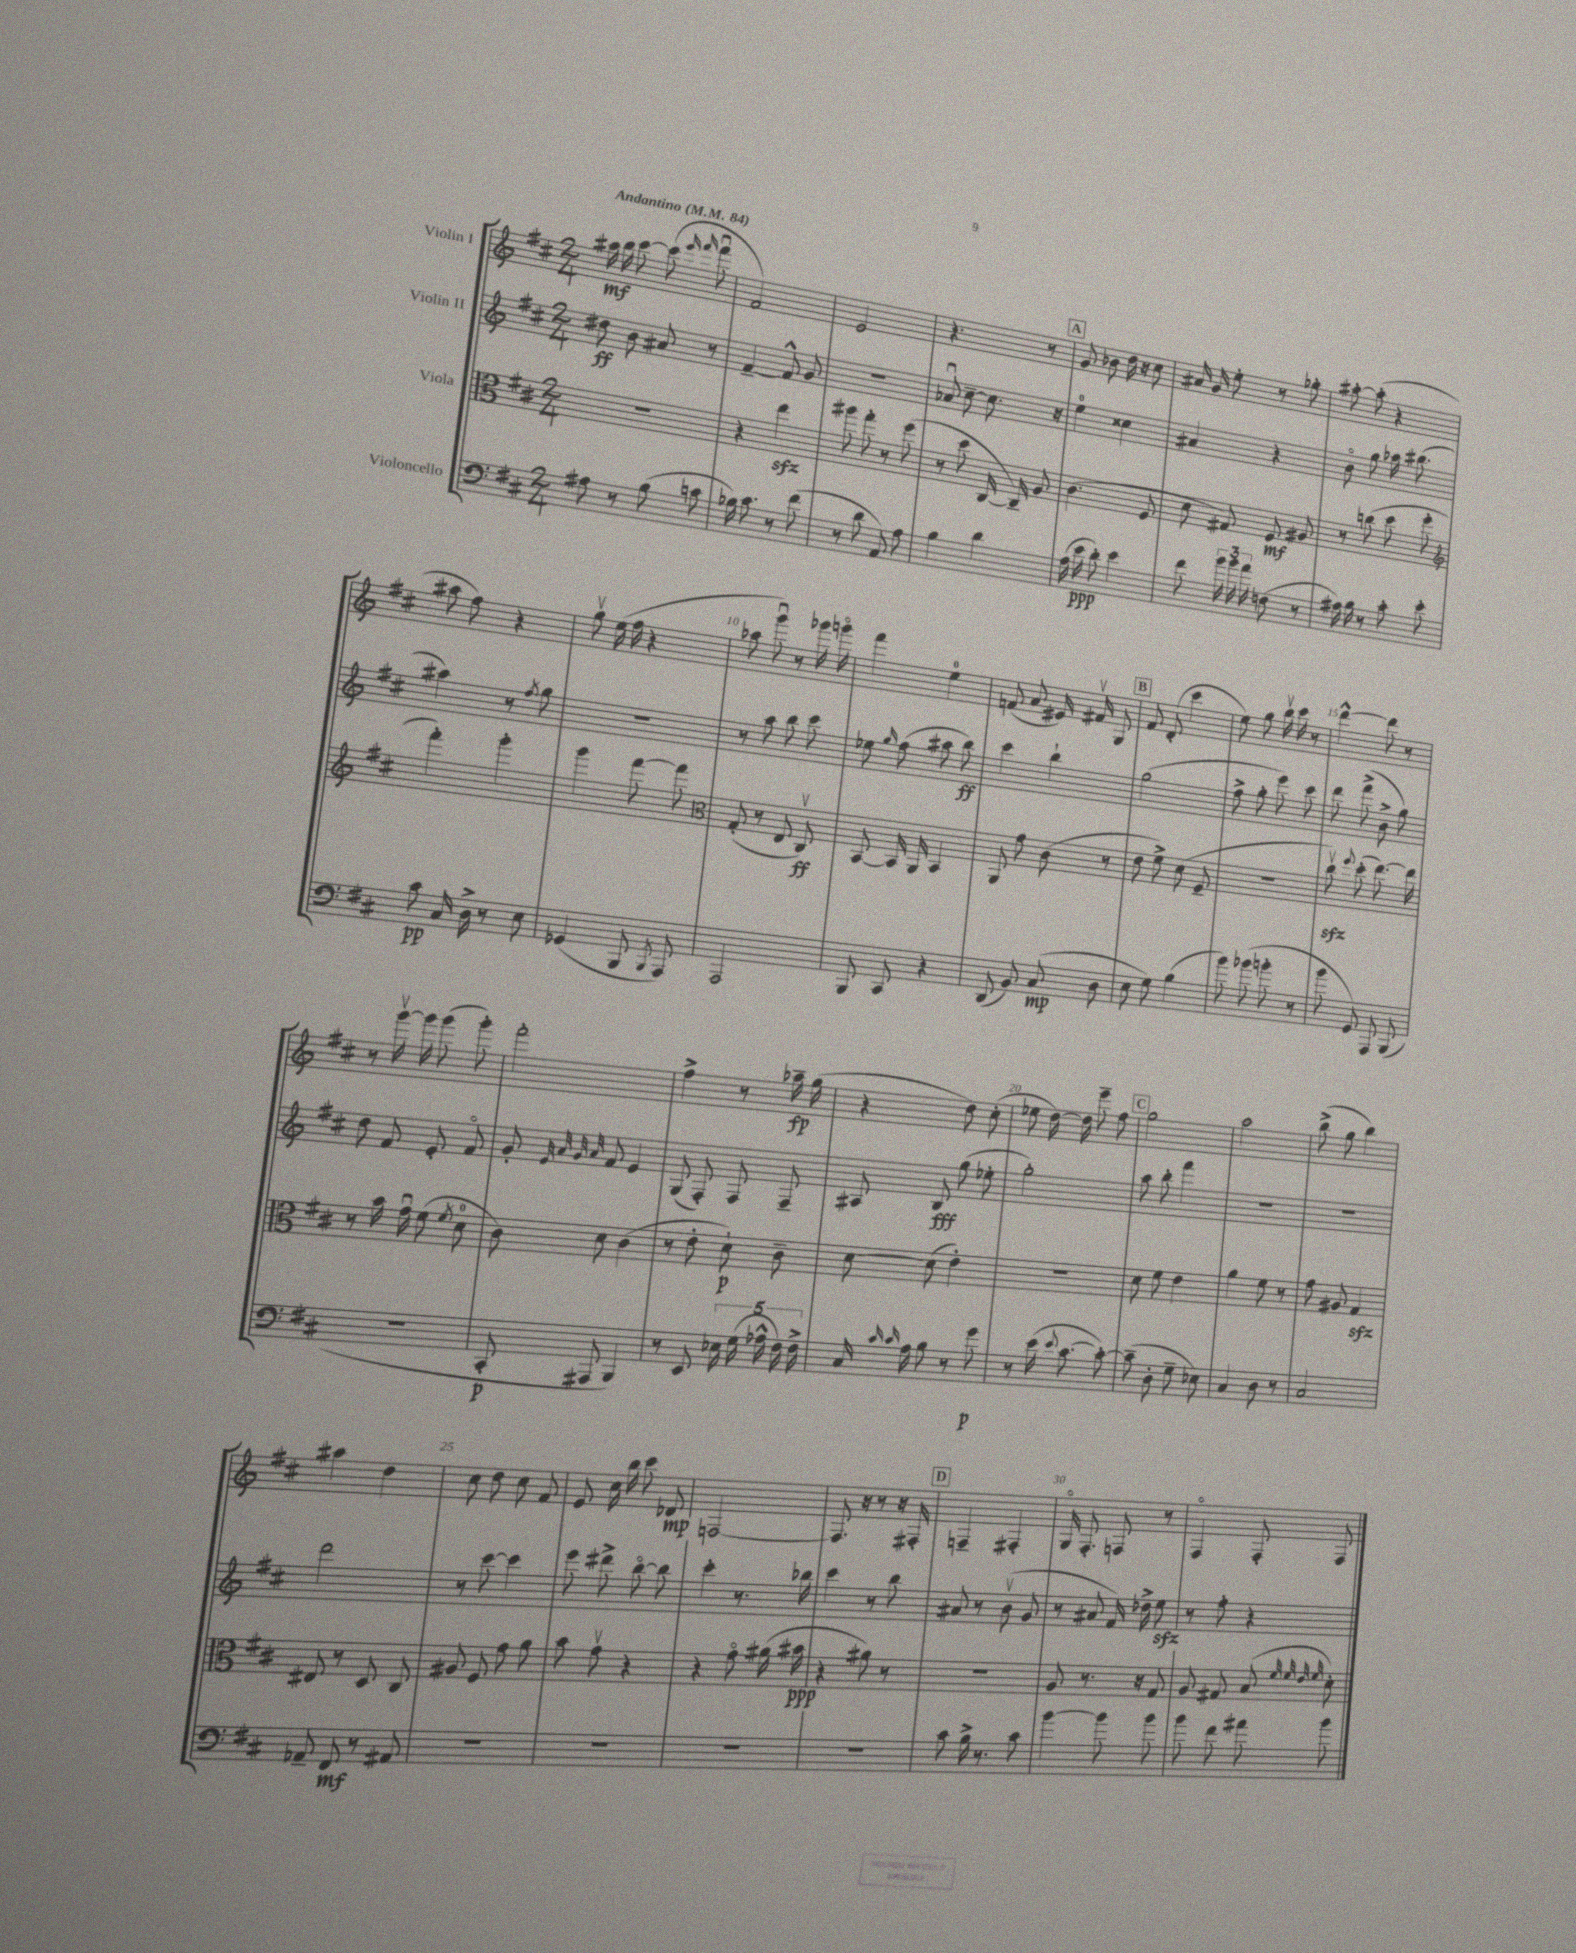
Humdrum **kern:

**kern	**dynam	**kern	**dynam	**kern	**dynam	**kern	**dynam
*part4	*part4	*part3	*part3	*part2	*part2	*part1	*part1
*staff4	*staff4	*staff3	*staff3	*staff2	*staff2	*staff1	*staff1
*I"Violoncello	*	*I"Viola	*	*I"Violin II	*	*I"Violin I	*
*clefF4	*	*clefC3	*	*clefG2	*	*clefG2	*
*k[f#c#]	*	*k[f#c#]	*	*k[f#c#]	*	*k[f#c#]	*
*M2/4	*	*M2/4	*	*M2/4	*	*M2/4	*
*MM84	*	*MM84	*	*MM84	*	*MM84	*
=1	=1	=1	=1	=1	=1	=1	=1
!	!	!	!	!	!	!LO:TX:a:B:t=Andantino	!
8A#X\	.	2r	.	8dd#X\	ff	16aa#X\	mf
.	.	.	.	.	.	16bb\	.
8r	.	.	.	8b\	.	[8ccc#\	.
(8B\	.	.	.	8a#X/	.	(8ccc#\]	.
.	.	.	.	.	.	16qqeee/	.
.	.	.	.	.	.	16qqfff#/	.
8cn\	.	.	.	8r	.	8fff#u\	.
=2	=2	=2	=2	=2	=2	=2	=2
16B-X\)	.	4r	.	[4f#~/	.	2f#/)	.
8.c#\	.	.	.	.	.	.	.
8r	.	4eezz\	.	8f#^^/]	.	.	.
(8f#\	.	.	.	8g/	.	.	.
=3	=3	=3	=3	=3	=3	=3	=3
8r	.	8aa#X\	.	2r	.	2e/	.
8d\	.	8gg'\	.	.	.	.	.
8AA/)	.	8r	.	.	.	.	.
8A\	.	(8ff#\	.	.	.	.	.
=4	=4	=4	=4	=4	=4	=4	=4
4B\	.	8r	.	8a-Xu/	.	4.r	.
.	.	8dd\	.	[8cc#~\	.	.	.
4d\	.	[16C#/	.	8.cc#\]	.	.	.
.	.	16C#~/])	.	.	.	.	.
.	.	8A/	.	.	.	8r	.
.	.	.	.	16r	.	.	.
!!LO:REH:place=s1:t=A
=5	=5	=5	=5	=5	=5	=5	=5
(16A\	.	(4.c#\	.	4ee\	.	8g/	.
16e\	ppp	.	.	.	.	.	.
8d'\)	.	.	.	.	.	8b-X\	.
4e\	.	.	.	4cc##X\	.	16dd\	.
.	.	.	.	.	.	16r	.
.	.	8F#/	.	.	.	8cc#\	.
=6	=6	=6	=6	=6	=6	=6	=6
8f#\	.	8d\	.	4a#X/	.	16a#X/	.
.	.	.	.	.	.	16g/	.
24b\	.	8G#X/)	.	.	.	8ee'\	.
24b\	.	.	.	.	.	.	.
24a\	.	.	.	.	.	.	.
(8Fn\	.	8F#/	mf	4r	.	8r	.
8r	.	8A#X/	.	.	.	8gg-X'\	.
=7	=7	=7	=7	=7	=7	=7	=7
16A#X\)	.	8r	.	8b\	.	[8aa#X'\	.
16B\	.	.	.	.	.	.	.
8r	.	(8ccn\	.	8gg\	.	(8aa#'\]	.
8c#'\	.	8dd\	.	16aa-X\	.	4r	.
.	.	.	.	(8.bb#X\	.	.	.
8e'\	.	8ff#'\	.	.	.	.	.
!!LO:LB:g=z
=8	=8	=8	=8	=8	=8	=8	=8
*	*	*clefG2	*	*	*	*	*
8c#\	pp	4fff#'\)	.	4aa#X\)	.	8aa#X\	.
16C#/	.	.	.	.	.	8ff#\)	.
16D^\	.	.	.	.	.	.	.
8r	.	4ggg'\	.	8r	.	4r	.
.	.	.	.	8qff#/	.	.	.
8E\	.	.	.	8gg\	.	.	.
=9	=9	=9	=9	=9	=9	=9	=9
(4GG-X/	.	4ggg\	.	2r	.	8ggv\	.
.	.	.	.	.	.	(16ee\	.
.	.	.	.	.	.	16ff#\	.
8BBB/	.	[8fff#\	.	.	.	4r	.
8qBBB/	.	.	.	.	.	.	.
8AAA/)	.	8fff#\]	.	.	.	.	.
=10	=10	=10	=10	=10	=10	=10	=10
*	*	*clefC3	*	*	*	*	*
2AAA/	.	(8G'/	.	8r	.	8aa-X\	.
.	.	8r	.	8aa\	.	8gggu\)	.
.	.	8E/	.	8bb\	.	8r	.
.	.	8C#v/)	ff	8ccc#\	.	16ggg-X\	.
.	.	.	.	.	.	16gggn\	.
=11	=11	=11	=11	=11	=11	=11	=11
8BBB/	.	[8BB/	.	8ee-X\	.	4fff#\	.
.	.	.	.	16qqgg/	.	.	.
8CC#/	.	16BB/]	.	(8ff#\	.	.	.
.	.	16AA/	.	.	.	.	.
4r	.	4BB/	.	8aa#X\	.	4ee\	.
.	.	.	.	8bb\)	ff	.	.
=12	=12	=12	=12	=12	=12	=12	=12
(8DD/	.	8AA/	.	4ccc#\	.	(8fn/	.
8BB/)	.	8g\	.	.	.	8a/	.
(8C#/	mp	(8c#\	.	4bb`\	.	16e#X/)	.
.	.	.	.	.	.	16f#Xv/	.
8D\	.	8r	.	.	.	8G/	.
!!LO:REH:place=s1:t=B
=13	=13	=13	=13	=13	=13	=13	=13
8E\	.	8e\	.	(2gg\	.	8f#/	.
8G\)	.	8f#^\)	.	.	.	(8d'/	.
(4B\	.	(8d\	.	.	.	4ccc#\	.
.	.	8F#~/	.	.	.	.	.
=14	=14	=14	=14	=14	=14	=14	=14
8b\)	.	2r	.	8ff#^\	.	8ee\)	.
(8b-X\	.	.	.	8gg'\	.	8gg\	.
8bn'\	.	.	.	8eee\)	.	16bbv\	.
.	.	.	.	.	.	16ccc#\	.
8r	.	.	.	8ccc#\	.	8r	.
=15	=15	=15	=15	=15	=15	=15	=15
8b\	.	8cc#zzv\)	.	8ddd\	.	[4ddd^^\	.
.	.	8qqff#/	.	.	.	.	.
8GG/)	.	(8dd'\	.	(8fff#^\	.	.	.
8AAA/	.	[8.ee\)	.	8b^\	.	8ddd\]	.
(8BBB/	.	.	.	8gg\)	.	8r	.
.	.	16ee\]	.	.	.	.	.
!!LO:LB:g=z
=16	=16	=16	=16	=16	=16	=16	=16
2r	.	8r	.	8dd\	.	8r	.
.	.	16b\	.	8f#/	.	[16gggv\	.
.	.	16gu\	.	.	.	16ggg\]	.
.	.	(8f#\	.	8e'/	.	(8ggg\	.
.	.	8qf#/	.	.	.	.	.
.	.	8d\	.	8f#/	.	8ggg'\)	.
=17	=17	=17	=17	=17	=17	=17	=17
8CC#'/	p	8c#\)	.	8g'/	.	2fff#'\	.
.	.	.	.	32qqe/	.	.	.
.	.	.	.	32qqa/	.	.	.
.	.	.	.	32qqg/	.	.	.
.	.	.	.	32qqa/	.	.	.
8AAA#X/	.	8d\	.	8f#/	.	.	.
4BBB/)	.	(4c#\	.	4e/	.	.	.
=18	=18	=18	=18	=18	=18	=18	=18
8r	.	8r	.	(8G/	.	4ff#^\	.
8EE/	.	8e'\	.	8F#'/)	.	.	.
20E-X\	.	8d`\)	p	8F#/	.	8r	.
(20G\	.	.	.	.	.	.	.
20A-X^^\	.	.	.	.	.	.	.
.	.	8c#~\	.	8F#~/	.	16aa-X~\	fp
20F#\)	.	.	.	.	.	.	.
.	.	.	.	.	.	(16gg\	.
20F#^\	.	.	.	.	.	.	.
=19	=19	=19	=19	=19	=19	=19	=19
16C#/	.	[8d\	.	8A#X/	.	4r	.
16qqc#/	.	.	.	.	.	.	.
16qqc#/	.	.	.	.	.	.	.
16A\	.	.	.	.	.	.	.
8B\	.	(8d\]	.	8B/	fff	.	.
8r	.	4e'\)	.	(8gg\	.	8dd\)	.
8g\	p	.	.	8ee-X'\	.	(8cc#'\	.
=20	=20	=20	=20	=20	=20	=20	=20
8r	.	2r	.	2gg'\)	.	8ee-X\	.
(16e\	.	.	.	.	.	[16dd\)	.
8qqe/	.	.	.	.	.	.	.
[8.c#\	.	.	.	.	.	16dd\]	.
.	.	.	.	.	.	8eee~\	.
8c#'\_)	.	.	.	.	.	8ff#\	.
!!LO:REH:place=s1:t=C
=21	=21	=21	=21	=21	=21	=21	=21
(8c#~\]	.	8d\	.	8aa\	.	2gg\	.
8D'\	.	8f#\	.	8bb'\	.	.	.
8G~\	.	4e\	.	4fff#\	.	.	.
8E-X\)	.	.	.	.	.	.	.
=22	=22	=22	=22	=22	=22	=22	=22
4C#/	.	4a\	.	2r	.	2aa\	.
8D\	.	8f#\	.	.	.	.	.
8r	.	8r	.	.	.	.	.
=23	=23	=23	=23	=23	=23	=23	=23
2C#/	.	8g\	.	2r	.	(8bb^\	.
.	.	8A#X/	.	.	.	8gg\	.
.	.	4Gzz/	.	.	.	4bb\)	.
!!LO:LB:g=z
=24	=24	=24	=24	=24	=24	=24	=24
8AA-X~/	.	8E#X/	.	2ddd\	.	4aa#X\	.
8FF#/	mf	8r	.	.	.	.	.
8r	.	8D/	.	.	.	4dd\	.
8AA#X/	.	8C#/	.	.	.	.	.
=25	=25	=25	=25	=25	=25	=25	=25
2r	.	8A#X/	.	8r	.	8cc#\	.
.	.	8F#/	.	[8ccc#\	.	8dd\	.
.	.	8g\	.	4ccc#\]	.	8cc#\	.
.	.	8a\	.	.	.	8f#/	.
=26	=26	=26	=26	=26	=26	=26	=26
2r	.	8b\	.	8eee\	.	8e/	.
.	.	8gv\	.	8ddd#X^\	.	16cc#\	.
.	.	.	.	.	.	16bb\	.
.	.	4r	.	[8bb\	.	8ccc#\	.
.	.	.	.	8bb\]	.	8d-X/	mp
=27	=27	=27	=27	=27	=27	=27	=27
2r	.	4r	.	4ccc#'\	.	[2Fn/	.
.	.	8g\	.	8.r	.	.	.
.	.	(16a#X\	.	.	.	.	.
.	.	16b#X\	ppp	16bb-X\	.	.	.
=28	=28	=28	=28	=28	=28	=28	=28
2r	.	4r	.	4ccc#\	.	8.F/]	.
.	.	.	.	.	.	16r	.
.	.	8a#X\)	.	8r	.	8r	.
.	.	8r	.	8bb\	.	16r	.
.	.	.	.	.	.	16F#X'/	.
!!LO:REH:place=s1:t=D
=29	=29	=29	=29	=29	=29	=29	=29
8c#\	.	2r	.	8a#X/	.	4Fn~/	.
16B^\	.	.	.	8r	.	.	.
8.r	.	.	.	.	.	.	.
.	.	.	.	(8bv\	.	4F#X'/	.
8c#\	.	.	.	8g/	.	.	.
=30	=30	=30	=30	=30	=30	=30	=30
[4b\	.	8A/	.	8r	.	16G/	.
.	.	.	.	.	.	8.F#'/	.
.	.	8.r	.	8a#X/	.	.	.
8b\]	.	.	.	16f#/)	.	8Fn/	.
.	.	16r	.	16dd-X^\	.	.	.
8b\	.	8G/	.	8eezz\	.	8r	.
=31	=31	=31	=31	=31	=31	=31	=31
8b\	.	8A/	.	8r	.	4F#/	.
8f#\	.	8G#X/	.	8ff#'\	.	.	.
8a#X\	.	(8B/	.	4r	.	8F#'/	.
.	.	32qqf#/	.	.	.	.	.
.	.	32qqf#/	.	.	.	.	.
.	.	32qqe/	.	.	.	.	.
.	.	32qqf#/	.	.	.	.	.
8b\	.	8d'\)	.	.	.	8F#/	.
==	==	==	==	==	==	==	==
*-	*-	*-	*-	*-	*-	*-	*-
